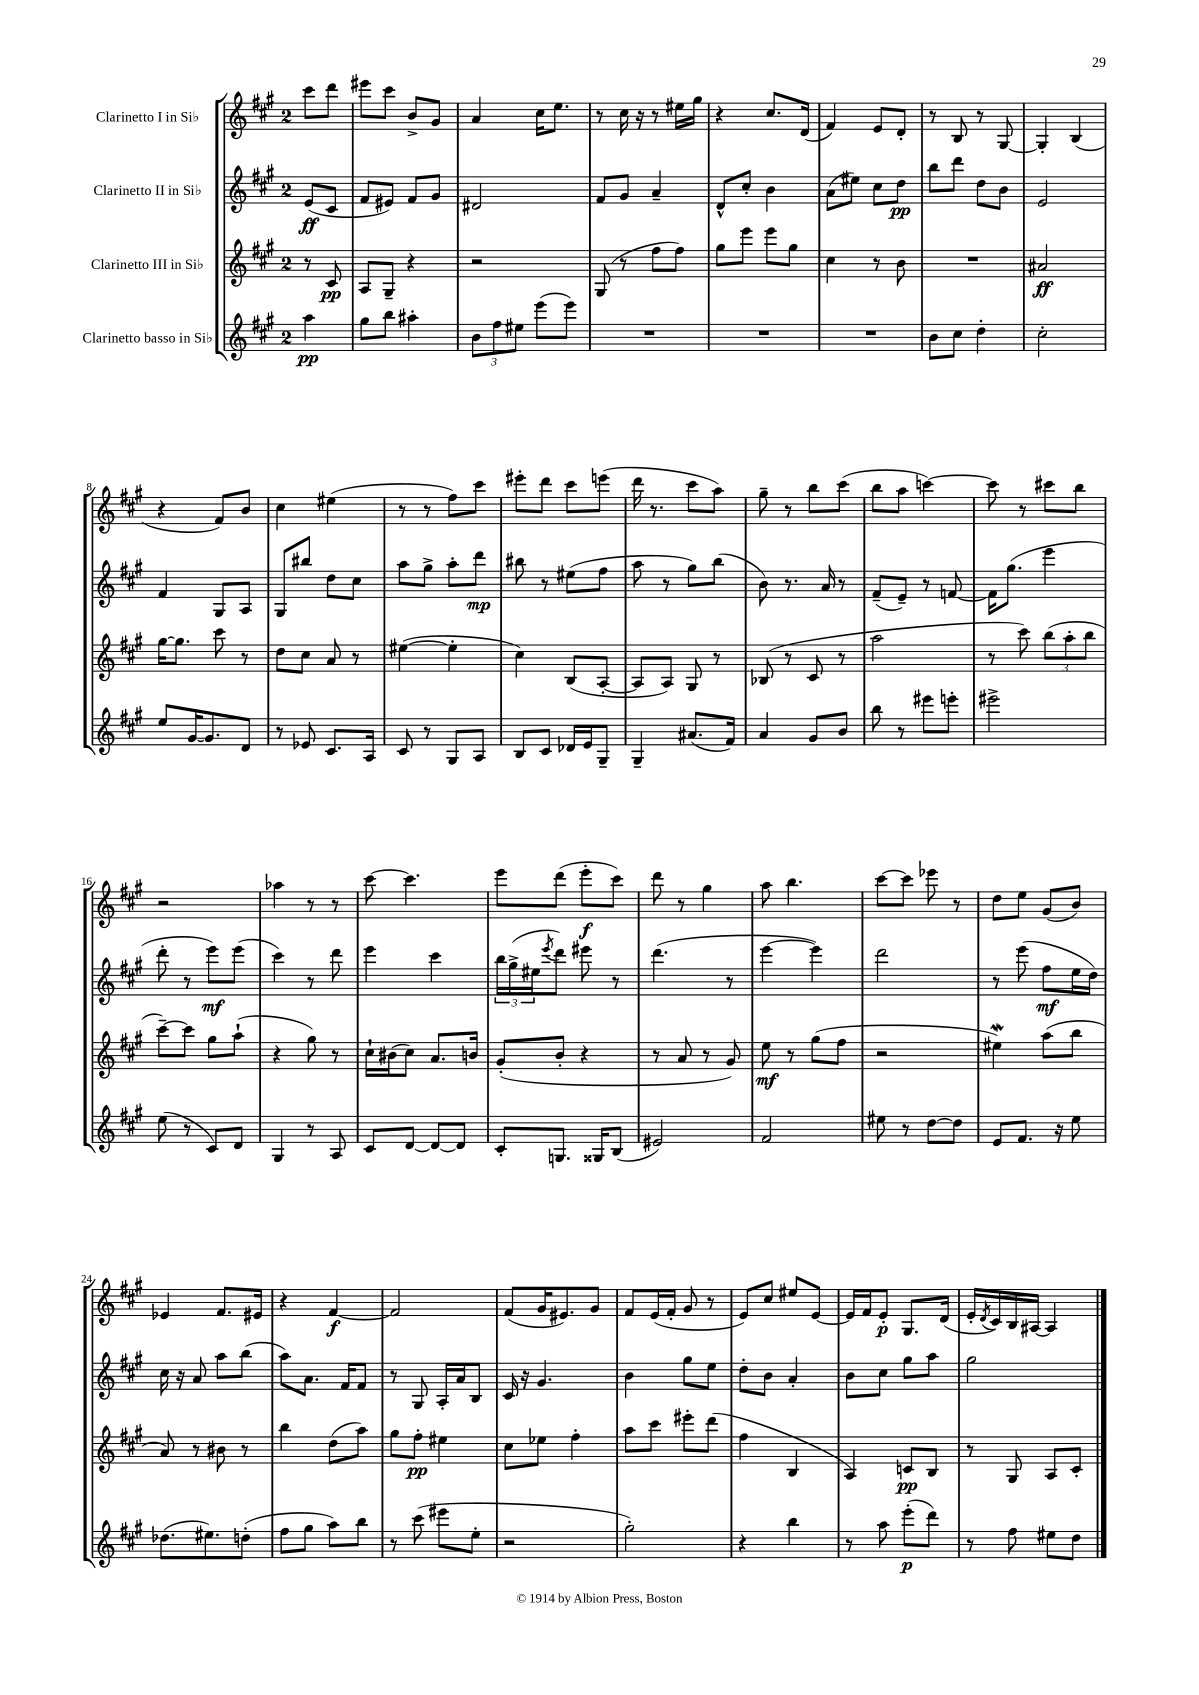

**kern	**kern	**kern	**kern
*staff4	*staff3	*staff2	*staff1
*clefG2	*clefG2	*clefG2	*clefG2
*k[f#c#g#]	*k[f#c#g#]	*k[f#c#g#]	*k[f#c#g#]
*M2/4	*M2/4	*M2/4	*M2/4
4aa\	8r	(8e/L	8ccc#\L
.	8c#/	8c#/J	8ddd\J
=	=	=	=
8gg#\L	8A/L	8f#/L	8eee#\L
8bb\J	8G#~/J	8e#/J)	8ccc#\J
4aa#'\	4r	8f#/L	8b^/L
.	.	8g#/J	8g#/J
=	=	=	=
12b\L	2r	2d#/	4a/
12ff#\	.	.	.
12ee#\J	.	.	.
(8eee\L	.	.	16cc#\LK
.	.	.	8.ee\J
8eee\J)	.	.	.
=	=	=	=
2r	(8G#/	8f#/L	8r
.	8r	8g#/J	16cc#\
.	.	.	16r
.	8ff#\L	4a~/	8r
.	8ff#\J)	.	16ee#\LL
.	.	.	16gg#\JJ
=	=	=	=
2r	8gg#\L	8d^^/L	4r
.	8eee\J	8cc#'/J	.
.	8eee\L	4b\	8.cc#/L
.	8gg#\J	.	.
.	.	.	(16d/Jk
=	=	=	=
2r	4cc#\	(8a\L	4f#/)
.	.	8ee#\J)	.
.	8r	8cc#\L	8e/L
.	8b\	8dd\J	8d'/J
=	=	=	=
8b\L	2r	8bb\L	8r
8cc#\J	.	8ddd\J	8B/
4dd'\	.	8dd\L	8r
.	.	8b\J	[8G#/
=	=	=	=
2cc#'\	2a#/	2e/	4G#'/]
.	.	.	(4B/
=	=	=	=
8ee/L	[16gg#\LK	4f#/	4r
.	8.gg#\]J	.	.
[16g#/K	.	.	.
8.g#/]	.	.	.
.	8ccc#\	8G#/L	8f#/L)
8d/J	8r	8A/J	8b/J
=	=	=	=
8r	8dd\L	8G#/L	4cc#\
8e-/	8cc#\J	8bb#/J	.
8.c#/L	8a/	8dd\L	(4ee#\
.	8r	8cc#\J	.
16A/Jk	.	.	.
=	=	=	=
8c#/	([4ee#\	8aa\L	8r
8r	.	8gg#^\J	8r
8G#/L	4ee#'\]	8aa'\L	8ff#\L)
8A/J	.	8ddd\J	8ccc#\J
=	=	=	=
8B/L	4cc#\)	8bb#\	8eee#'\L
8c#/J	.	8r	8ddd\J
16d-/LL	(8B/L	(8ee#\L	8ccc#\L
16e/J	.	.	.
8G#~/J	[8A'/J	8ff#\J	(8eee\J
=	=	=	=
4G#~/	8A/]L	8aa\	16ddd\
.	.	.	8.r
.	8A/J)	8r	.
(8.a#/L	8G#/	8gg#\L)	8ccc#\L
.	8r	(8bb\J	8aa\J)
16f#/Jk)	.	.	.
=	=	=	=
4a/	(8B-/	8b\)	8gg#~\
.	8r	8.r	8r
8g#/L	8c#/	.	8bb\L
.	.	16a/	.
8b/J	8r	8r	(8ccc#\J
=	=	=	=
8bb\	2aa\	(8f#~/L	8bb\L
8r	.	8e~/J)	8aa\J
8eee#\L	.	8r	[4ccc\)
8eee'\J	.	[8f/	.
=	=	=	=
2eee#^\	8r	16f\]LK	8ccc\]
.	.	(8.gg#\J	.
.	8ccc#\)	.	8r
.	(12bb\L	4eee\	8ccc#\L
.	12aa'\	.	.
.	.	.	8bb\J
.	12bb\J	.	.
=	=	=	=
(8ee\	[8ccc#~\L)	8ddd'\	2r
8r	8ccc#\]J	8r	.
8c#/L)	8gg#\L	8eee\L)	.
8d/J	(8aa`\J	(8eee\J	.
=	=	=	=
4G#/	4r	4ccc#\)	4aa-\
8r	8gg#\)	8r	8r
8A/	8r	8ddd\	8r
=	=	=	=
8c#/L	16cc#`\LL	4eee\	[8ccc#\
.	(16b#\J	.	.
[8d/J	8cc#\J)	.	4.ccc#\]
8d/_L	8.a/L	4ccc#\	.
8d/]J	.	.	.
.	16b/Jk	.	.
=	=	=	=
8c#'/L	(8g#'/L	24bb\LL	8eee\L
.	.	(24gg#^\	.
.	.	24ee#\J	.
.	.	8qeee/	.
8.G/J	8b'/J	8ddd\J)	(8ddd\J
.	4r	8eee#\	8eee'\L
16G##/LK	.	.	.
(8B/J	.	8r	8ccc#\J)
=	=	=	=
2e#/)	8r	(4.ddd\	8ddd\
.	8a/	.	8r
.	8r	.	4gg#\
.	8g#/)	8r	.
=	=	=	=
2f#/	8ee\	[4eee\	8aa\
.	8r	.	4.bb\
.	(8gg#\L	4eee\])	.
.	8ff#\J	.	.
=	=	=	=
8ee#\	2r	2ddd\	[8ccc#\L
8r	.	.	8ccc#\]J
[8dd\L	.	.	8eee-\
8dd\]J	.	.	8r
=	=	=	=
8e/L	4ee#\)	8r	8dd\L
8.f#/J	.	(8eee\	8ee\J
.	(8aa\L	8ff#\L	(8g#/L
16r	.	.	.
8ee\	8bb\J	16ee\L	8b/J)
.	.	16dd\JJ)	.
=	=	=	=
(8.dd-\L	8a/)	16cc#\	4e-/
.	.	16r	.
.	8r	8a/	.
8.ee#\)	.	.	.
.	8b#\	8aa\L	8.f#/L
(8dd'\J	8r	(8bb\J	.
.	.	.	16e#/Jk
=	=	=	=
8ff#\L	4bb\	8aa\L)	4r
8gg#\J	.	8.a\J	.
8aa\L)	(8dd\L	.	[4f#/
.	.	16f#/LK	.
8bb\J	8aa\J)	8f#/J	.
=	=	=	=
8r	8gg#\L	8r	2f#/]
(8ccc#\	8ff#'\J	8G#/	.
8eee#\L	4ee#\	16A'/LL	.
.	.	16a/J	.
8ee'\J	.	8B/J	.
=	=	=	=
2r	8cc#\L	16c#/	(8f#/L
.	.	16r	.
.	8ee-\J	4.g#/	16g#/K
.	.	.	8.e#/)
.	4ff#'\	.	.
.	.	.	8g#/J
=	=	=	=
2gg#'\)	8aa\L	4b\	8f#/L
.	8ccc#\J	.	(16e/L
.	.	.	16f#'/JJ
.	8eee#'\L	8gg#\L	8g#/
.	(8ddd\J	8ee\J	8r
=	=	=	=
4r	4ff#\	8dd'\L	8e/L)
.	.	8b\J	8cc#/J
4bb\	4B/	4a'/	8ee#/L
.	.	.	[8e/J
=	=	=	=
8r	4A/)	8b\L	16e/]LL
.	.	.	16f#/J
8aa\	.	8cc#\J	8e'/J
(8eee'\L	8c/L	8gg#\L	8.G#/L
8ddd\J)	8B/J	8aa\J	.
.	.	.	(16d/Jk
=	=	=	=
8r	8r	2gg#\	16e'/LL
.	.	.	8qd/
.	.	.	16c#/)
8ff#\	8G#/	.	16B/
.	.	.	[16A#/JJ
8ee#\L	8A/L	.	4A#/]
8dd\J	8c#'/J	.	.
==	==	==	==
*-	*-	*-	*-
